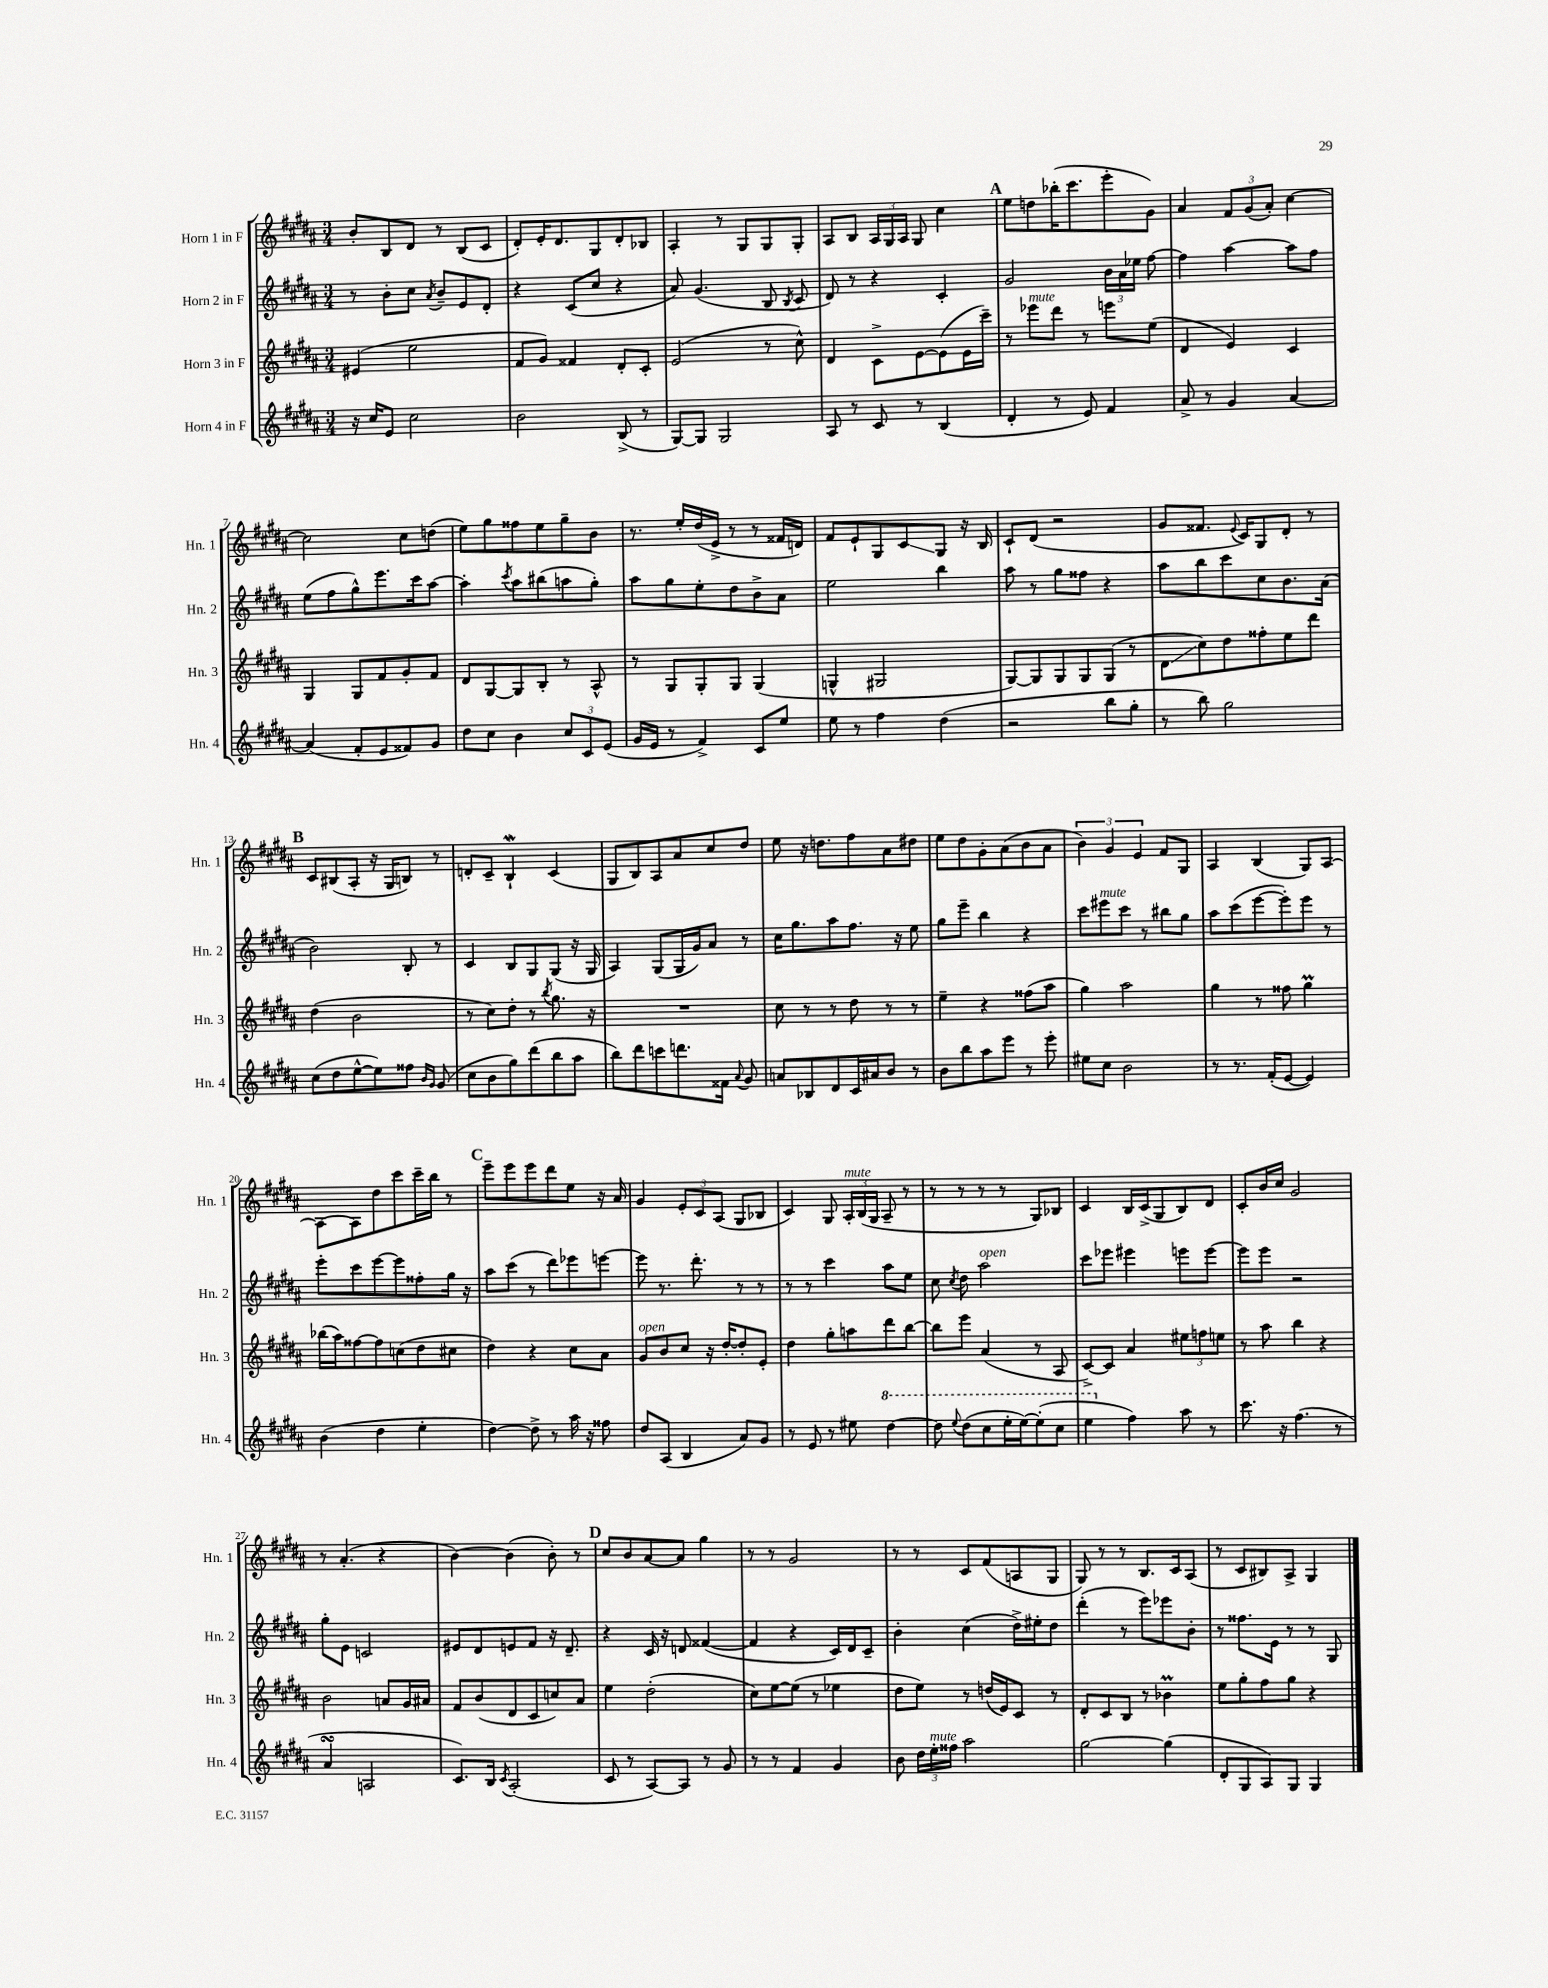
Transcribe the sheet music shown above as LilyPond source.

<<
\new StaffGroup <<
\new Staff = "s0" \with { instrumentName = "Horn 1 in F" shortInstrumentName = "Hn. 1" } {
    \clef treble \key b \major \numericTimeSignature \time 3/4
    \autoBeamOff b'8[-. b8 dis'8] r8 b8[( cis'8] |
    dis'8[-.) e'16-. dis'8. gis8 dis'8-. bes8] |
    ais4-. r8 gis8[ gis8 gis8]-. |
    ais8[ b8] \tuplet 3/2 { ais16[ gis16 ais16] } gis8 cis''4 |
    \mark \markup { \bold "A" } e''8[ d''8 bes''16-.( cis'''8. e'''8-. gis'8]) |
    ais'4 \tuplet 3/2 { fis'8[ gis'8( ais'8]-.) } cis''4~ |
    cis''2 cis''8[ d''8]( |
    e''8[) gis''8 fisis''8 e''8 gis''8-- b'8] |
    r8. e''16[-. dis''16( e'16]-> r8 r8 fisis'16[ d'16]) |
    fis'8[ e'8-! gis8 cis'8\glissando gis8] r16 b16 |
    cis'8[-! dis'8]( r2 |
    gis'8[ fisis'8.] \appoggiatura { e'8 } cis'16[) gis8 dis'8]-. r8 |
    \mark \markup { \bold "B" } cis'8[ bis8( ais8]-. r16 gis16[ b8]) r8 |
    d'8[-. cis'8]-- b4-!\mordent cis'4( |
    gis8[ b8) ais8 ais'8 cis''8 dis''8] |
    e''8 r16 d''8.[ fis''8 ais'8 dis''8] |
    e''8[ dis''8 gis'8-. ais'8( b'8 ais'8] |
    \tuplet 3/2 { b'4) gis'4 e'4 } fis'8[ gis8] |
    ais4 b4( gis8[) ais8]~ |
    ais8[~ ais8 dis''8 cis'''8 cis'''16-- b''16] r8 |
    \mark \markup { \bold "C" } e'''8[-- e'''8 e'''8 dis'''8 e''8] r16 ais'16 |
    gis'4 \tuplet 3/2 { e'8[-. cis'8 ais8]( } gis8[ bes8] |
    cis'4) gis8 \tuplet 3/2 { ais16[-.^\markup { \italic "mute" } b16( gis16] } ais8-- r8 |
    r8 r8 r8 r8 gis8[) bes8] |
    cis'4 b16[ cis'16->( gis8 b8) dis'8] |
    cis'8[-. b'16 cis''16] gis'2 |
    r8 ais'4.-.( r4 |
    b'4~) b'4( b'8-.) r8 |
    \mark \markup { \bold "D" } cis''8[ b'8 ais'8~ ais'8] gis''4 |
    r8 r8 gis'2 |
    r8 r8 cis'8[ fis'8( a8 gis8] |
    gis8) r8 r8 b8.[ cis'16 ais8]( |
    r8 cis'8[ bis8) ais8]-> gis4 \bar "|." |
}
\new Staff = "s1" \with { instrumentName = "Horn 2 in F" shortInstrumentName = "Hn. 2" } {
    \clef treble \key b \major \numericTimeSignature \time 3/4
    \autoBeamOff r8 b'8[-. cis''8] \acciaccatura { ais'8 } b'8[-- e'8 dis'8]-. |
    r4 cis'8[( cis''8] r4 |
    ais'8) gis'4.( b8 \acciaccatura { b8 } cis'8 |
    dis'8) r8 r4 cis'4-. |
    \mark \markup { \bold "A" } gis'2 \tuplet 3/2 { b'16[ ais'16 ees''16] } fis''8~ |
    fis''4 ais''4~ ais''8[ fis''8] |
    e''8[( fis''8 gis''8-^) e'''8. cis'''16 ais''8]~ |
    ais''4-. \acciaccatura { cis'''8 } ais''8[ bis''8( a''8 gis''8]-.) |
    ais''8[ gis''8 e''8-. dis''8 b'8-> ais'8] |
    e''2 b''4 |
    ais''8 r8 gis''8[ fisis''8] r4 |
    ais''8[ b''8 cis'''8 cis''8 b'8. ais'16]( |
    \mark \markup { \bold "B" } b'2) b8-. r8 |
    cis'4 b8[ gis8 gis8]( r16 gis16 |
    ais4) gis8[( gis16 gis'16) ais'8] r8 |
    cis''16[ gis''8. ais''8 fis''8.] r16 e''8 |
    gis''8[ e'''8]-- b''4 r4 |
    cis'''8[ eis'''8^\markup { \italic "mute" } cis'''8] r8 bis''8[ gis''8] |
    ais''8[ cis'''8( e'''8~ e'''8-.) e'''8] r8 |
    e'''8[-. cis'''8 e'''8~ e'''8 fisis''8-. gis''16] r16 |
    \mark \markup { \bold "C" } ais''8[ cis'''8]( r8 dis'''8[) ees'''8 e'''8]~ |
    e'''8 r8. dis'''8.-. r8 r8 |
    r8 r8 cis'''4 ais''8[ e''8] |
    cis''8 \acciaccatura { cis''8 } dis''8 ais''2^\markup { \italic "open" } |
    cis'''8[ ees'''8] eis'''4 e'''8[ e'''8]~ |
    e'''8[ e'''8] r2 |
    gis''8[-. e'8] c'2 |
    eis'8[ dis'8 e'8 fis'8] r16 dis'8.-- |
    \mark \markup { \bold "D" } r4 cis'16 r16 d'8 fisis'4~( |
    fisis'4 r4 cis'16[) dis'16 cis'8]-- |
    b'4-. cis''4( dis''16[->) eis''16-. dis''8] |
    dis'''4-.( r8 e'''8[) ees'''8 b'8]-. |
    r8 fisis''8.[ e'16] r8 r8 gis8 \bar "|." |
}
\new Staff = "s2" \with { instrumentName = "Horn 3 in F" shortInstrumentName = "Hn. 3" } {
    \clef treble \key b \major \numericTimeSignature \time 3/4
    \autoBeamOff eis'4( e''2 |
    fis'8[ gis'8]) fisis'4 dis'8[-. cis'8]-. |
    e'2( r8 cis''8-^) |
    dis'4 cis'8[-> e'8~ e'8( e'16 cis'''16]--) |
    \mark \markup { \bold "A" } r8 ees'''8[^\markup { \italic "mute" } dis'''8] r8 e'''8[ e''8]( |
    dis'4 e'4) cis'4 |
    gis4 gis8[ fis'8 gis'8-. fis'8] |
    dis'8[ gis8~ gis8 b8]-. r8 ais8-^ |
    r8 gis8[ gis8-. gis8] gis4( |
    g4-^ gis2 |
    gis8[~) gis8 gis8 gis8 gis8]( r8 |
    dis'8[\glissando cis''8) dis''8 fisis''8-. e''8 dis'''8] |
    \mark \markup { \bold "B" } dis''4( b'2 |
    r8 cis''8[) dis''8]-. r8 \acciaccatura { b''8 } gis''8. r16 |
    R2. |
    cis''8 r8 r8 dis''8 r8 r8 |
    e''4-- r4 fisis''8[( ais''8] |
    gis''4) ais''2 |
    gis''4 r8 fisis''8 gis''4\prall |
    bes''16[( ais''16) fisis''8~ fisis''8 c''8( dis''8 cis''8] |
    \mark \markup { \bold "C" } dis''4) r4 cis''8[ ais'8] |
    gis'8[^\markup { \italic "open" } b'8 cis''8] r16 dis''16[~-. dis''8-. e'8]-. |
    dis''4 gis''8[-. a''8 dis'''8 b''8]~ |
    b''8[ e'''8] ais'4( r8 ais8 |
    cis'8[~->) cis'8] ais'4 \tuplet 3/2 { eis''8[ f''8 e''8] } |
    r8 ais''8 b''4 r4 |
    b'2 a'8[ gis'16 ais'16] |
    fis'8[ b'8( dis'8 cis'8 c''8) ais'8] |
    \mark \markup { \bold "D" } e''4 dis''2-.( |
    cis''8[) e''8~ e''8]( r8 ees''4 |
    dis''8[ e''8]) r8 d''16[( e'16) cis'8] r8 |
    dis'8[-. cis'8 b8] r8 bes'4\prall |
    e''8[ gis''8-. fis''8 gis''8] r4 \bar "|." |
}
\new Staff = "s3" \with { instrumentName = "Horn 4 in F" shortInstrumentName = "Hn. 4" } {
    \clef treble \key b \major \numericTimeSignature \time 3/4
    \autoBeamOff r16 cis''16[ e'8] cis''2 |
    b'2 b8->( r8 |
    gis8[~) gis8] gis2 |
    ais8 r8 cis'8 r8 b4( |
    \mark \markup { \bold "A" } dis'4-. r8 e'8) fis'4 |
    ais'8-> r8 gis'4 ais'4~ |
    ais'4( fis'8[-. e'8 fisis'8) gis'8] |
    dis''8[ cis''8] b'4 \tuplet 3/2 { cis''8[ cis'8 e'8]( } |
    gis'16[ e'16] r8 fis'4->) cis'8[ e''8] |
    e''8 r8 fis''4 dis''4( |
    r2 b''8[ gis''8]-. |
    r8 b''8) gis''2 |
    \mark \markup { \bold "B" } cis''8[( dis''8 e''8~-^ e''8) fisis''8] \grace { b'16[ gis'16] } gis'8( |
    cis''8[ b'8 gis''8) dis'''8( b''8 ais''8] |
    b''8[) dis'''8 c'''8 d'''8. fisis'16] \appoggiatura { ais'8 } gis'8 |
    a'8[ bes8 dis'8 cis'16 ais'16 b'8] r8 |
    b'8[ b''8 ais''8 e'''8] r8 e'''8-. |
    eis''8[ cis''8] b'2 |
    r8 r8. fis'16[-.( e'8]~ e'4) |
    b'4( dis''4 e''4-. |
    \mark \markup { \bold "C" } dis''4~) dis''8-> r8 ais''16 r16 fisis''8 |
    dis''8[ ais8]( b4 ais'8[) gis'8] |
    r8 e'8 r8 eis''8 \ottava #1 dis'''4~ |
    dis'''8 \appoggiatura { e'''8 } dis'''8[( cis'''8 e'''16-. e'''16~) e'''8-.( cis'''8] |
    e'''4 \ottava #0 fis''4) ais''8 r8 |
    cis'''8. r16 fis''4.( r8 |
    ais'4\turn a2 |
    cis'8.[) b16] \acciaccatura { cis'8 } ais2-.( |
    \mark \markup { \bold "D" } cis'8 r8 ais8[~) ais8] r8 gis'8 |
    r8 r8 fis'4 gis'4 |
    b'8 \tuplet 3/2 { dis''16[ e''16-.^\markup { \italic "mute" } fisis''16] } ais''2 |
    gis''2~ gis''4( |
    dis'8[-. gis8 ais8) gis8] gis4 \bar "|." |
}
>>
>>
